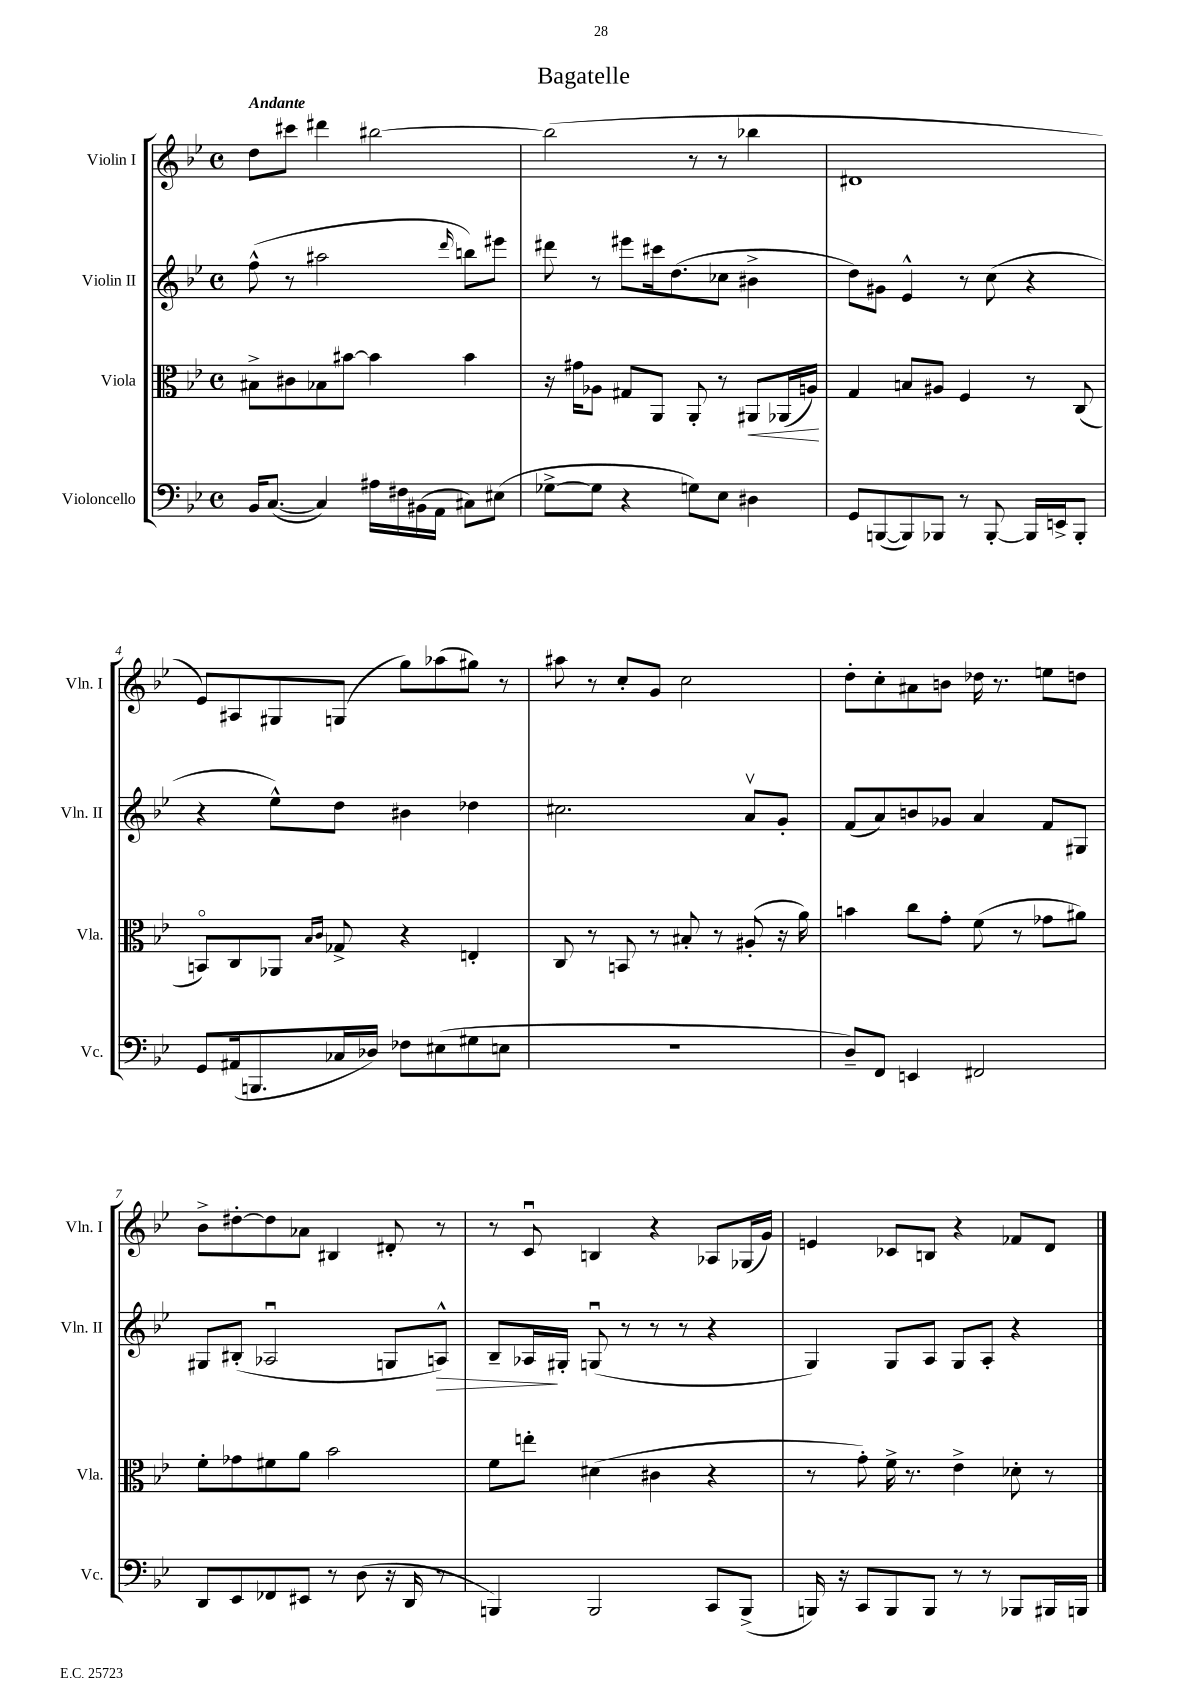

**kern	**kern	**kern	**kern
*staff4	*staff3	*staff2	*staff1
*clefF4	*clefC3	*clefG2	*clefG2
*k[b-e-]	*k[b-e-]	*k[b-e-]	*k[b-e-]
*M4/4	*M4/4	*M4/4	*M4/4
*met(c)	*met(c)	*met(c)	*met(c)
16BB-	8B#^	(8ff^^	8dd
([8.C	.	.	.
.	8c#	8r	8ccc#
4C])	8B-	2aa#	4ddd#
.	[8b#	.	.
16A#	4b#]	.	[2bb#
16F#	.	.	.
(16BB#	.	.	.
16AA	.	.	.
.	.	16qqddd	.
8C#)	4b#	8bb)	.
(8E#	.	8eee#	.
=	=	=	=
[8G-^	16r	8ddd#	(2bb#]
.	16g#	.	.
8G-]	8A-	8r	.
4r	8G#	8eee#	.
.	8AA	16ccc#	.
.	.	(8.dd	.
8G)	8AA'	.	8r
8E-	8r	8cc-	8r
4D#	8AA#	4b#^	4bb-
.	(16AA-	.	.
.	16A)	.	.
=	=	=	=
8GG	4G	8dd)	1d#
([8BBB	.	8g#	.
8BBB])	8B	4e-^^	.
8BBB-	8A#	.	.
8r	4F	8r	.
[8BBB-'	.	(8cc	.
16BBB-]	8r	4r	.
16EE^	.	.	.
8BBB-'	(8C	.	.
=	=	=	=
8GG	8BBo)	4r	8e-)
(16AA#	8C	.	8A#
8.BBB	.	.	.
.	8AA-	8ee-^^)	8G#
.	16qqB-	.	.
.	16qqc	.	.
16C-	8G-^	8dd	(8G
16D-)	.	.	.
8F-	4r	4b#	8gg)
(8E#	.	.	(8aa-
8G#	4E'	4dd-	8gg#)
8E	.	.	8r
=	=	=	=
1r	8C	2.cc#	8aa#
.	8r	.	8r
.	8BB	.	8cc'
.	8r	.	8g
.	8B#'	.	2cc
.	8r	.	.
.	(8A#'	8av	.
.	16r	8g'	.
.	16a)	.	.
=	=	=	=
8D~)	4b	(8f	8dd'
8FF	.	8a)	8cc'
4EE	8cc	8b	8a#
.	8g'	8g-	8b
2FF#	(8f	4a	16dd-
.	.	.	8.r
.	8r	.	.
.	8g-	8f	8ee
.	8a#)	8G#	8dd
=	=	=	=
8DD	8f'	8G#	8b-^
8EE-	8g-	(8B#'	[8dd#'
8FF-	8f#	2A-u	8dd#]
8EE#	8a	.	8a-
8r	2b-	.	4B#
(8D	.	.	.
16r	.	8G	8d#'
16DD	.	.	.
8r	.	8A^^)	8r
=	=	=	=
4BBB)	8f	8B-~	8r
.	8ee'	16A-	8cu
.	.	16G#'	.
2BBB	(4d#	(8Gu	4B
.	.	8r	.
.	4c#	8r	4r
.	.	8r	.
8CC	4r	4r	8A-
(8BBB^	.	.	(16G-
.	.	.	16g)
=	=	=	=
16BBB)	8r	4G)	4e
16r	.	.	.
8CC	8g')	.	.
8BBB	16f^	8G	8c-
.	8.r	.	.
8BBB	.	8A	8B
8r	4e-^	8G	4r
8r	.	8A'	.
8BBB-	8d-'	4r	8f-
16BBB#	8r	.	8d
16BBB	.	.	.
==	==	==	==
*-	*-	*-	*-
